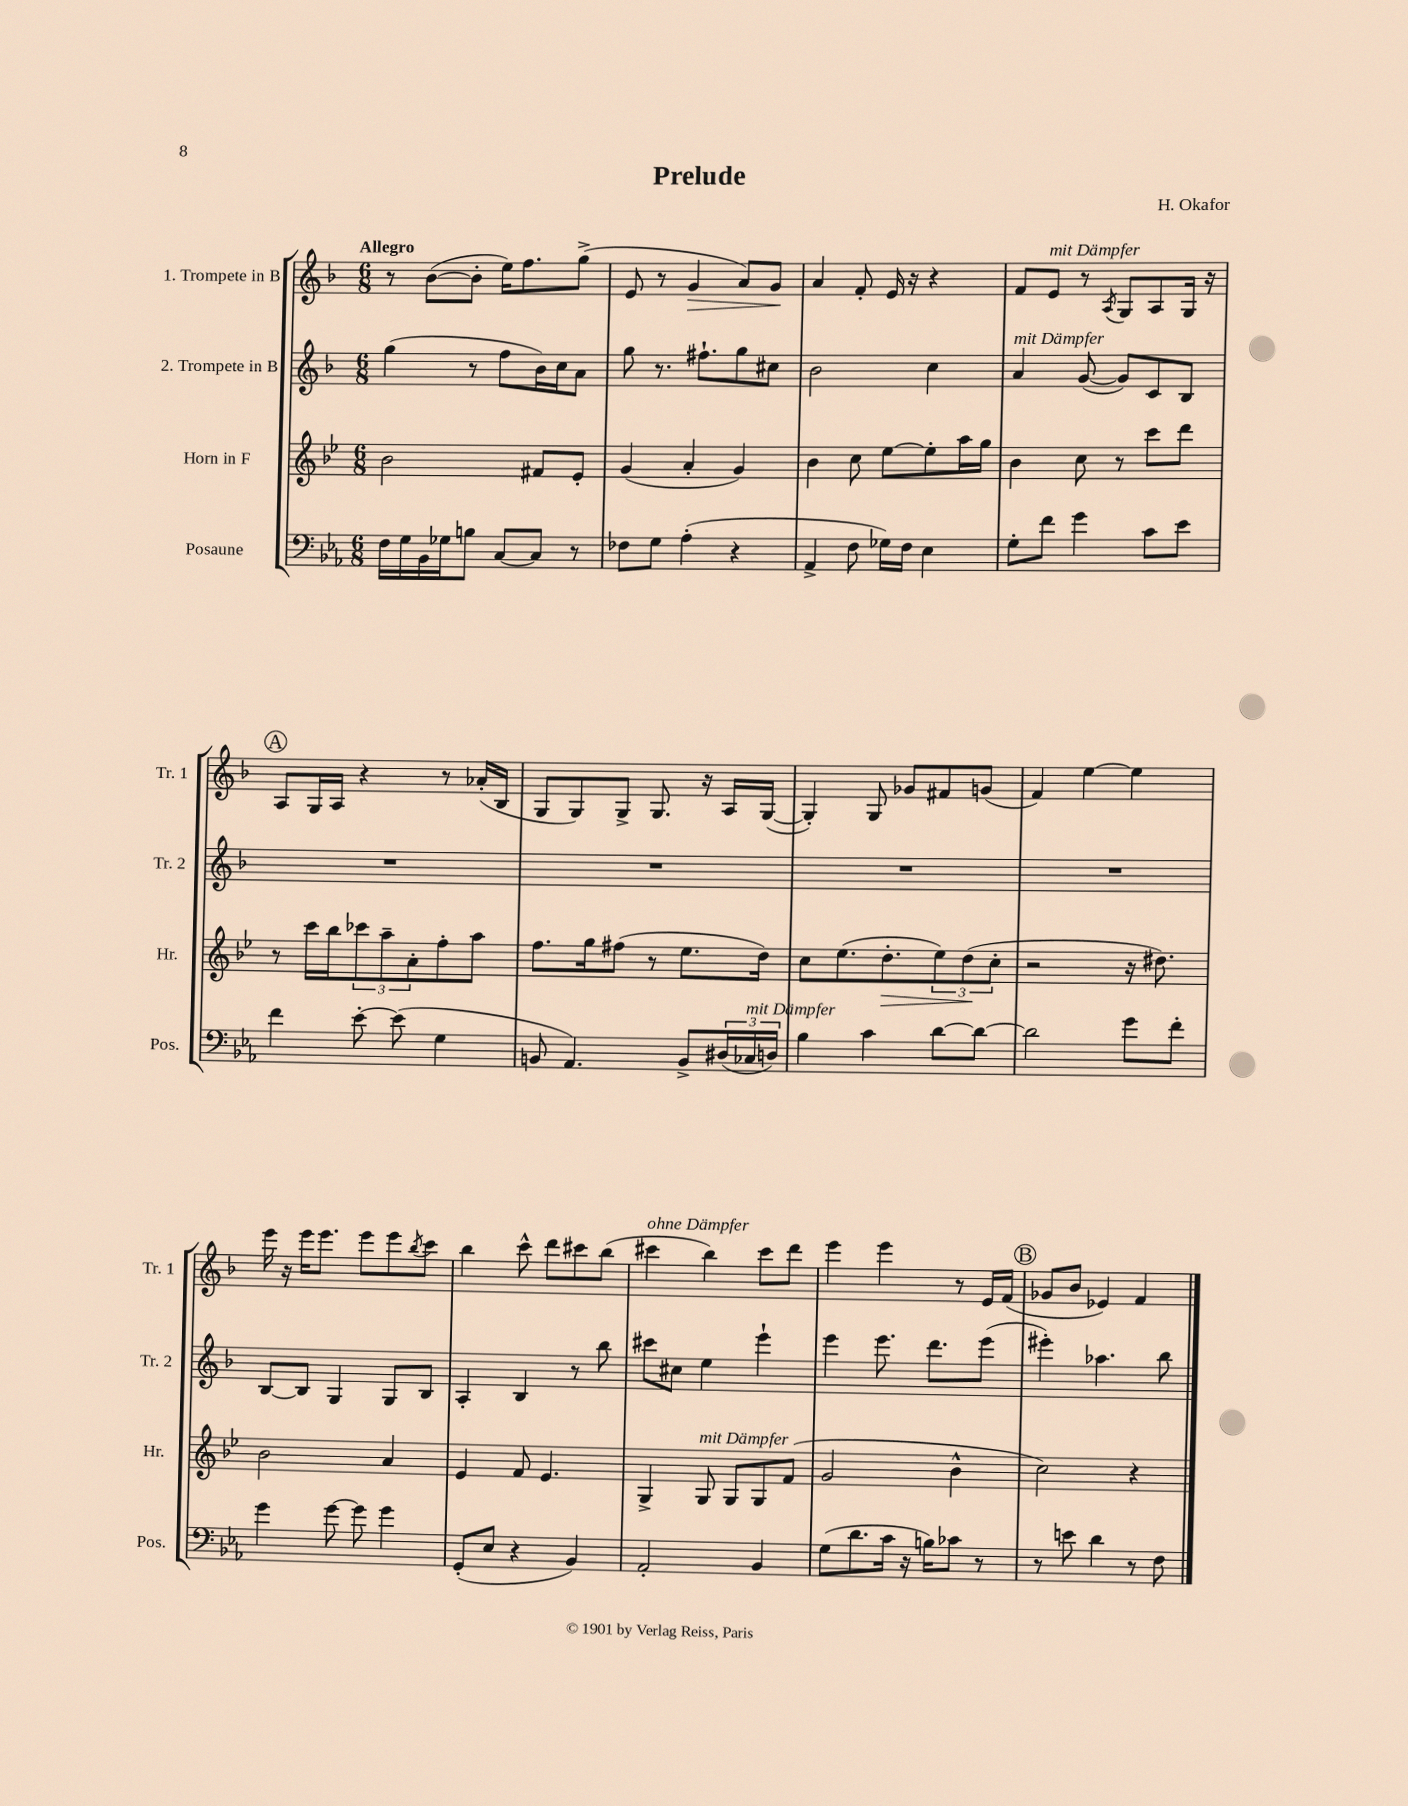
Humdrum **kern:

**kern	**kern	**dynam	**kern	**kern	**dynam
*part4	*part3	*part3	*part2	*part1	*part1
*staff4	*staff3	*staff3	*staff2	*staff1	*staff1
*I"Posaune	*I"Horn in F	*	*I"2. Trompete in B	*I"1. Trompete in B	*
*I'Pos.	*I'Hr.	*	*I'Tr. 2	*I'Tr. 1	*
*clefF4	*clefG2	*	*clefG2	*clefG2	*
*k[b-e-a-]	*k[b-e-]	*	*k[b-]	*k[b-]	*
*M6/8	*M6/8	*	*M6/8	*M6/8	*
=1	=1	=1	=1	=1	=1
!	!	!	!	!LO:TX:a:B:t=Allegro	!
16F\LL	2b-\	.	(4gg\	8r	.
16G\	.	.	.	.	.
16BB-\	.	.	.	([8b-\L	.
16G-X\J	.	.	.	.	.
8Bn\J	.	.	8r	8b-'\J]	.
[8C/L	.	.	8ff\L	16ee\KL)	.
.	.	.	.	8.ff\	.
8C/J]	8f#X/L	.	16b-\L)	.	.
.	.	.	16cc\J	.	.
8r	8e-'/J	.	8a\J	(8gg^\J	.
=2	=2	=2	=2	=2	=2
8F-X\L	(4g/	.	8gg\	8e/	.
8G\J	.	.	8.r	8r	.
!	!	!	!	!	!LO:HP:b
(4A-'\	4a'/	.	.	4g/	>
.	.	.	8.ff#X`\L	.	.
4r	4g/)	.	8gg\	8a/L)	.
.	.	.	8cc#X\J	8g/J	.
.	.	.	.	.	]
=3	=3	=3	=3	=3	=3
4AA-^/	4b-\	.	2b-\	4a/	.
8F\	8cc\	.	.	8f'/	.
16G-X\LL)	[8ee-\L	.	.	16e/	.
16F\JJ	.	.	.	16r	.
4E-\	8ee-'\]	.	4cc\	4r	.
.	16aa\L	.	.	.	.
.	16gg\JJ	.	.	.	.
=4	=4	=4	=4	=4	=4
!	!	!	!LO:TX:a:i:t=mit Dämpfer	!	!
8G'\L	4b-\	.	4a/	8f/L	.
!	!	!	!	!LO:TX:a:i:t=mit Dämpfer	!
8f\J	.	.	.	8e/J	.
4g\	8cc\	.	([8g/	8r	.
.	.	.	.	8qA/	.
.	8r	.	8g/L])	8G/L	.
8c\L	8ccc\L	.	8c/	8A/	.
8e-\J	8ddd\J	.	8B-/J	16G/Jk	.
.	.	.	.	16r	.
!!LO:LB:g=z
!!LO:REH:place=s1:t=A
=5	=5	=5	=5	=5	=5
4f\	8r	.	2.r	8A/L	.
.	16ccc\LL	.	.	16G/L	.
.	16bb-\J	.	.	16A/JJ	.
[8e-'\	12ccc-X\	.	.	4r	.
.	12aa~\	.	.	.	.
(8e-\]	.	.	.	.	.
.	12a'\	.	.	.	.
4G\	8ff'\	.	.	8r	.
.	8aa\J	.	.	(16a-X'/LL	.
.	.	.	.	16B-/JJ	.
=6	=6	=6	=6	=6	=6
8BBn/	8.ff\L	.	2.r	8G/L	.
4.AA-/)	.	.	.	8G/)	.
.	16gg\k	.	.	.	.
.	(8ff#X\J	.	.	8G^/J	.
.	8r	.	.	8.G/	.
8BB^/L	8.ee-\L	.	.	.	.
.	.	.	.	16r	.
(24D#X/L	.	.	.	16A/LL	.
!LO:TX:a:i:t=mit Dämpfer	!	!	!	!	!
24C-X/	.	.	.	.	.
.	16dd\Jk)	.	.	([16G/JJ	.
24Dn/JJ)	.	.	.	.	.
=7	=7	=7	=7	=7	=7
4B-\	8cc\L	.	2.r	4G'/])	.
.	(8.ee-\	.	.	.	.
4c\	.	.	.	8G/	.
!	!	!LO:HP:b	!	!	!
.	8.dd'\	>	.	.	.
.	.	.	.	8g-X/L	.
[8d\L	12ee-\)	.	.	8f#X/	.
.	(12dd\	.	.	.	.
8d\J_	.	.	.	(8gn/J	.
.	12cc'\J	]	.	.	.
=8	=8	=8	=8	=8	=8
2d\]	2r	.	2.r	4f/)	.
.	.	.	.	[4ee\	.
8g\L	16r	.	.	4ee\]	.
.	8.dd#X\)	.	.	.	.
8f'\J	.	.	.	.	.
!!LO:LB:g=z
=9	=9	=9	=9	=9	=9
4g\	2b-\	.	[8B-/L	16eee\	.
.	.	.	.	16r	.
.	.	.	8B-/J]	16eee\KL	.
.	.	.	.	8.eee\J	.
[8g\	.	.	4G/	.	.
8g\]	.	.	.	8eee\L	.
4g\	4a/	.	8G/L	8eee\	.
.	.	.	.	8qbb-/	.
.	.	.	8B-/J	8ccc\J	.
=10	=10	=10	=10	=10	=10
(8GG'/L	4e-/	.	4A'/	4bb-\	.
8E-/J	.	.	.	.	.
4r	8f/	.	4B-/	8ccc^^\	.
.	4.e-/	.	.	8ddd\L	.
4BB-/)	.	.	8r	8ccc#X\	.
.	.	.	8bb-\	(8bb-\J	.
=11	=11	=11	=11	=11	=11
!	!	!	!	!LO:TX:a:i:t=ohne Dämpfer	!
2AA-'/	4G^/	.	8ccc#X\L	4ccc#X\	.
.	.	.	8cc#X\J	.	.
!	!LO:TX:a:i:t=mit Dämpfer	!	!	!	!
.	8G/	.	4ee\	4bb-\)	.
.	8G/L	.	.	.	.
4BB-/	8G/	.	4eee`\	8ccc#\L	.
.	(8f/J	.	.	8ddd\J	.
=12	=12	=12	=12	=12	=12
(8G\L	2g/	.	4eee\	4eee\	.
8.d\	.	.	.	.	.
.	.	.	8.eee\	4eee\	.
16c\Jk	.	.	.	.	.
16r	.	.	.	.	.
16Bn\KL)	.	.	8.ddd\L	.	.
8c-X\J	4b-^^\	.	.	8r	.
8r	.	.	(8eee\J	16e/LL	.
.	.	.	.	(16f/JJ	.
!!LO:REH:place=s1:t=B
=13	=13	=13	=13	=13	=13
8r	2cc\)	.	4eee#X'\)	8g-X/L	.
8en\	.	.	.	8b-/J	.
4d\	.	.	4.aa-X\	4e-X/)	.
8r	4r	.	.	4f/	.
8F\	.	.	8bb-\	.	.
==	==	==	==	==	==
*-	*-	*-	*-	*-	*-
